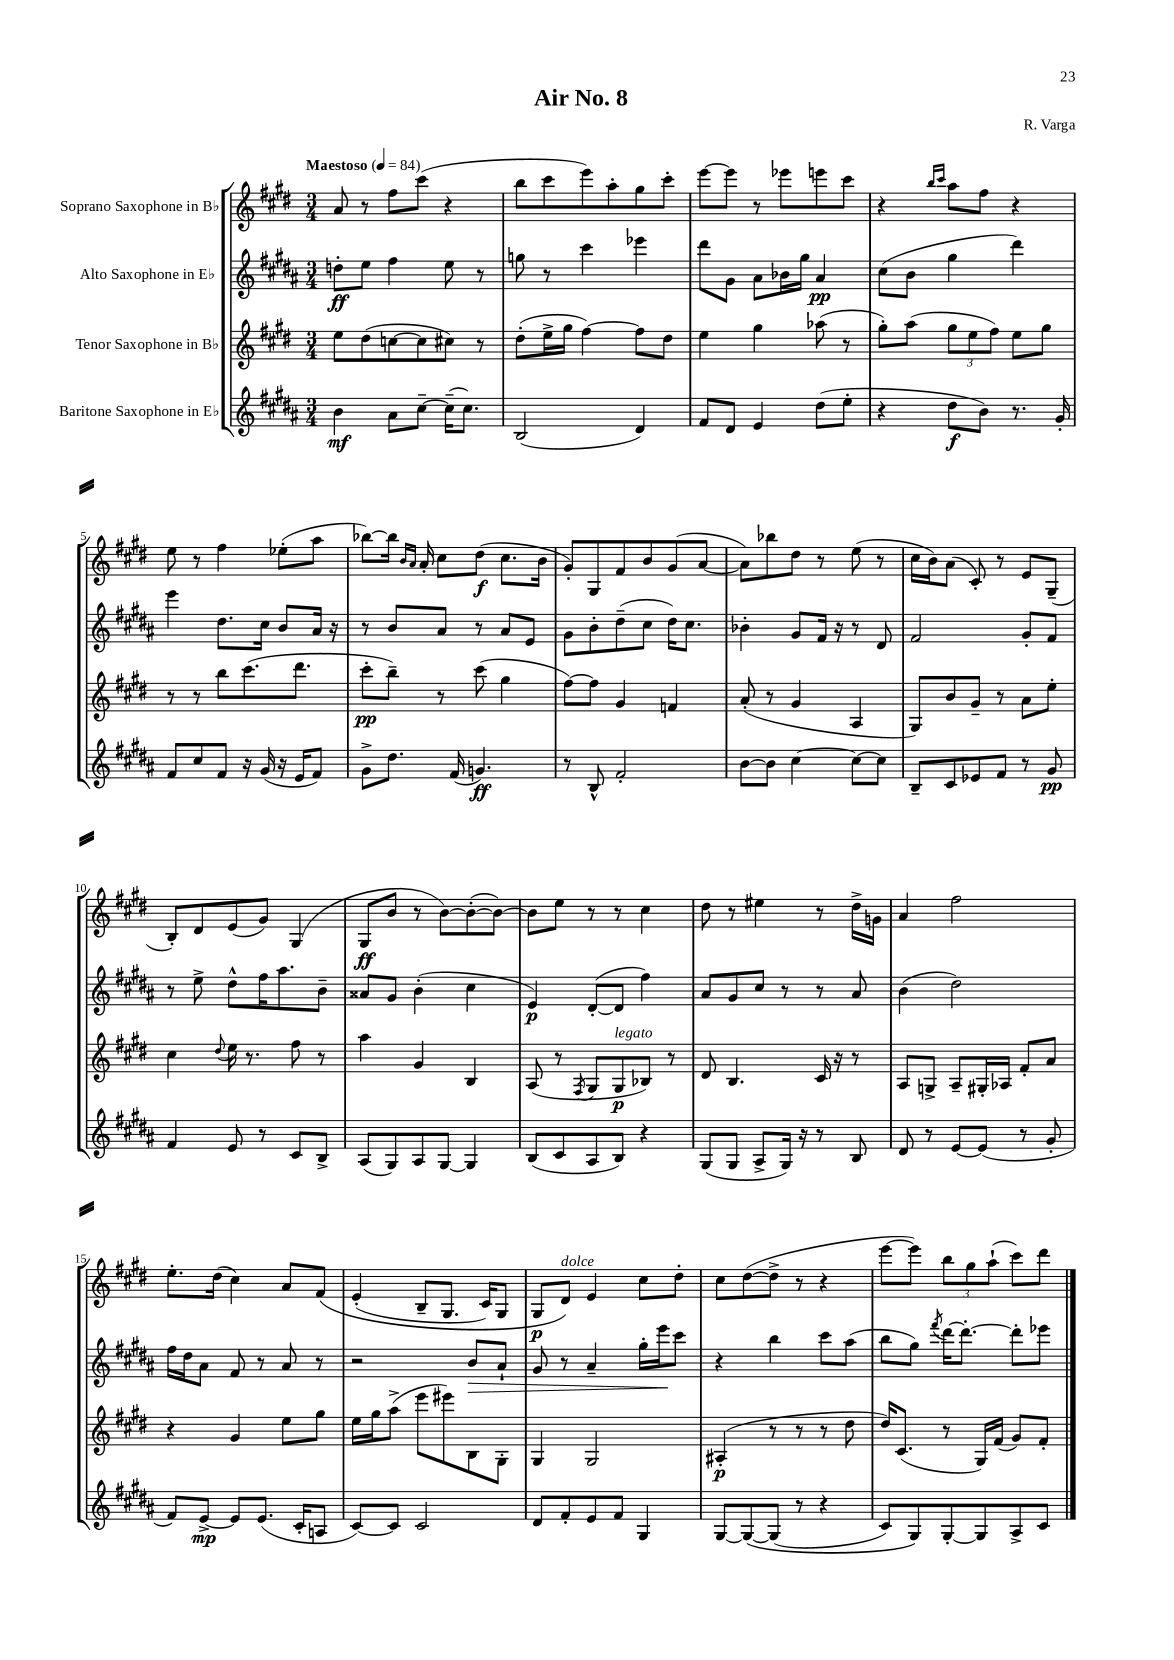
\header { title = "Air No. 8" composer = "R. Varga" }
<<
\new StaffGroup <<
\new Staff = "s0" \with { instrumentName = "Soprano Saxophone in Bb" } {
    \clef treble \key e \major \numericTimeSignature \time 3/4 \tempo "Maestoso" 4 = 84
    a'8 r8 fis''8 cis'''8( r4 |
    b''8 cis'''8 e'''8) a''8-. gis''8 cis'''8-. |
    e'''8~ e'''8 r8 ees'''8 e'''8 cis'''8 |
    r4 \grace { b''16 cis'''16 } a''8 fis''8 r4 |
    e''8 r8 fis''4 ees''8-.( a''8 |
    bes''8~) bes''16 \grace { b'16 a'16 } a'16-. cis''8 dis''8\f( cis''8. b'16 |
    gis'8-.) gis8 fis'8 b'8 gis'8( a'8~ |
    a'8) bes''8 dis''8 r8 e''8( r8 |
    cis''16 b'16) a'8( cis'8-.) r8 e'8 gis8--( |
    b8-.) dis'8 e'8( gis'8) gis4( |
    gis8\ff b'8 r8 b'8~) b'8~-.( b'8~) |
    b'8 e''8 r8 r8 cis''4 |
    dis''8 r8 eis''4 r8 dis''16-> g'16 |
    a'4 fis''2 |
    e''8.-. dis''16( cis''4) a'8 fis'8\( |
    e'4-.( b8-- gis8. cis'16) gis8 |
    gis8\p dis'8^\markup { \italic "dolce" }\) e'4 cis''8 dis''8-. |
    cis''8 dis''8~( dis''8-> r8 r4 |
    e'''8~ e'''8) \tuplet 3/2 { b''8 gis''8 a''8-!( } cis'''8) dis'''8 \bar "|." |
}
\new Staff = "s1" \with { instrumentName = "Alto Saxophone in Eb" } {
    \clef treble \key b \major \numericTimeSignature \time 3/4
    d''8-.\ff e''8 fis''4 e''8 r8 |
    g''8 r8 cis'''4 ees'''4 |
    dis'''8 gis'8 ais'8 bes'16 gis''16 ais'4\pp |
    cis''8( b'8 gis''4 dis'''4) |
    e'''4 dis''8. cis''16 b'8 ais'16 r16 |
    r8 b'8 ais'8 r8 ais'8 e'8 |
    gis'8 b'8-. dis''8--( cis''8 dis''16) cis''8. |
    bes'4-. gis'8 fis'16 r16 r8 dis'8 |
    fis'2 gis'8-. fis'8 |
    r8 e''8-> dis''8-^ fis''16 ais''8. b'8-- |
    aisis'8 gis'8 b'4-.( cis''4 |
    e'4\p) dis'8~-.( dis'8 fis''4) |
    ais'8 gis'8 cis''8 r8 r8 ais'8 |
    b'4( dis''2) |
    fis''16 dis''16 ais'8 fis'8 r8 ais'8 r8 |
    r2 b'8\> ais'8-! |
    gis'8 r8 ais'4-- gis''16-. e'''16\! cis'''8 |
    r4 b''4 cis'''8 ais''8( |
    b''8 gis''8) \acciaccatura { fis'''8 } dis'''16~ dis'''8.~-. dis'''8-. ees'''8 \bar "|." |
}
\new Staff = "s2" \with { instrumentName = "Tenor Saxophone in Bb" } {
    \clef treble \key e \major \numericTimeSignature \time 3/4
    e''8 dis''8( c''8~ c''8 cis''8) r8 |
    dis''8-.( e''16-> gis''16 fis''4~) fis''8 dis''8 |
    e''4 gis''4 aes''8( r8 |
    gis''8-.) a''8( \tuplet 3/2 { gis''8 e''8 fis''8) } e''8 gis''8 |
    r8 r8 b''8 cis'''8.( dis'''8. |
    cis'''8-.\pp b''8--) r8 cis'''8( gis''4 |
    fis''8~) fis''8 gis'4 f'4 |
    a'8-.( r8 gis'4 a4 |
    gis8) b'8 gis'8-- r8 a'8 e''8-. |
    cis''4 \appoggiatura { dis''8 } e''16 r8. fis''8 r8 |
    a''4 gis'4 b4 |
    a8( r8 \acciaccatura { fis8 } gis8 gis8\p^\markup { \italic "legato" } bes8) r8 |
    dis'8 b4. cis'16 r16 r8 |
    a8 g8-> a8-- gis16-. aes16 fis'8-. a'8 |
    r4 gis'4 e''8 gis''8 |
    e''16 gis''16 a''8->( e'''8 eis'''8) b8 gis8-. |
    gis4 gis2 |
    ais4-.\p( r8 r8 r8 dis''8 |
    dis''16) cis'8.( r8 gis16) fis'16( gis'8) fis'8-. \bar "|." |
}
\new Staff = "s3" \with { instrumentName = "Baritone Saxophone in Eb" } {
    \clef treble \key b \major \numericTimeSignature \time 3/4
    b'4\mf ais'8 cis''8~-- cis''16--( cis''8.) |
    b2( dis'4) |
    fis'8 dis'8 e'4 dis''8( e''8-. |
    r4 dis''8\f b'8) r8. gis'16-. |
    fis'8 cis''8 fis'8 r16 gis'16( r16 e'16 fis'8) |
    gis'8-> dis''8. fis'16( g'4.\ff) |
    r8 b8-^ fis'2-. |
    b'8~ b'8 cis''4~ cis''8~ cis''8 |
    b8-- cis'8 ees'8 fis'8 r8 gis'8\pp |
    fis'4 e'8 r8 cis'8 b8-> |
    ais8( gis8) ais8 gis8~ gis4 |
    b8( cis'8 ais8 b8) r4 |
    gis8( gis8 ais8-> gis16) r16 r8 b8 |
    dis'8 r8 e'8~ e'8( r8 gis'8-. |
    fis'8) e'8~->\mp e'8 e'8.( cis'16-. a8 |
    cis'8~) cis'8 cis'2 |
    dis'8 fis'8-. e'8 fis'8 gis4 |
    gis8~ gis8~\( gis8( r8 r4 |
    cis'8) gis8\) gis8~-. gis8 ais8-> cis'8 \bar "|." |
}
>>
>>
